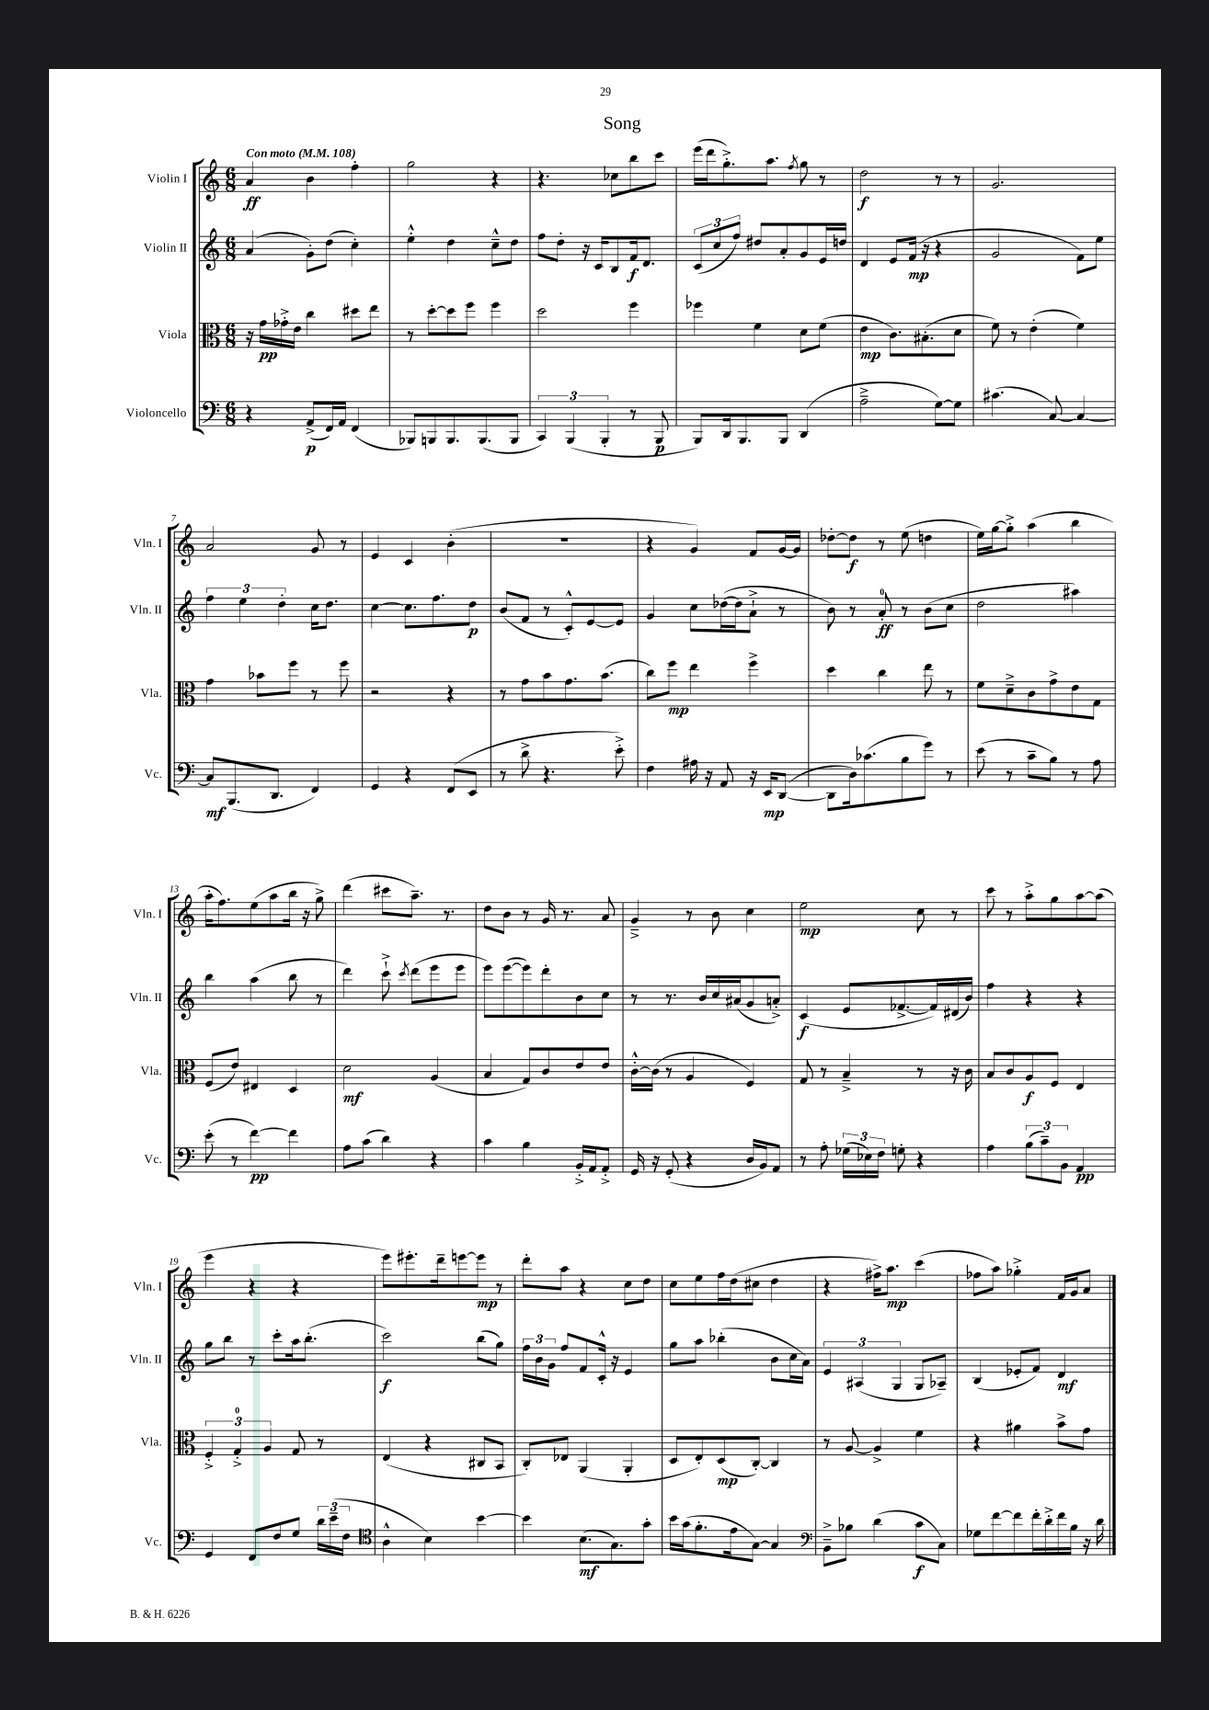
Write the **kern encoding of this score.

**kern	**dynam	**kern	**dynam	**kern	**dynam	**kern	**dynam
*part4	*part4	*part3	*part3	*part2	*part2	*part1	*part1
*staff4	*staff4	*staff3	*staff3	*staff2	*staff2	*staff1	*staff1
*I"Violoncello	*	*I"Viola	*	*I"Violin II	*	*I"Violin I	*
*I'Vc.	*	*I'Vla.	*	*I'Vln. II	*	*I'Vln. I	*
*clefF4	*	*clefC3	*	*clefG2	*	*clefG2	*
*k[]	*	*k[]	*	*k[]	*	*k[]	*
*M6/8	*	*M6/8	*	*M6/8	*	*M6/8	*
*MM108	*	*MM108	*	*MM108	*	*MM108	*
=1	=1	=1	=1	=1	=1	=1	=1
!	!	!	!	!	!	!LO:TX:a:B:t=Con moto	!
4r	.	16r	.	(4a/	.	4a/	ff
.	.	16g\LL	pp	.	.	.	.
.	.	16g-X'^\	.	.	.	.	.
.	.	16e\JJ	.	.	.	.	.
(8AA^/L	p	4cc\	.	8g'\L)	.	4b\	.
16FF/L)	.	.	.	(8dd\J	.	.	.
16AA/JJ	.	.	.	.	.	.	.
(4FF/	.	8dd#X\L	.	4cc'\)	.	4ff'\	.
.	.	8ee\J	.	.	.	.	.
=2	=2	=2	=2	=2	=2	=2	=2
8BBB-X/L)	.	8r	.	4ee'^^\	.	2gg\	.
8BBBn/	.	[8dd'\L	.	.	.	.	.
8.BBB/	.	8dd\]	.	4dd\	.	.	.
.	.	8ff\J	.	.	.	.	.
(8.BBB/	.	.	.	.	.	.	.
.	.	4ff\	.	8cc~^^\L	.	4r	.
8BBB/J	.	.	.	8dd\J	.	.	.
=3	=3	=3	=3	=3	=3	=3	=3
6CC/)	.	2dd\	.	8ff\L	.	4.r	.
.	.	.	.	8dd'\J	.	.	.
(6BBB/	.	.	.	.	.	.	.
.	.	.	.	16r	.	.	.
.	.	.	.	16c/KL	.	.	.
6BBB'/	.	.	.	.	.	.	.
.	.	.	.	8B/	.	8cc-X\L	.
8r	.	4ff\	.	16f/k	f	8bb\	.
.	.	.	.	8.d/J	.	.	.
8BBB/	p	.	.	.	.	8ccc\J	.
=4	=4	=4	=4	=4	=4	=4	=4
8BBB/L)	.	4ff-X\	.	(12c/L	.	(16eee\LL	.
.	.	.	.	.	.	16ddd\J	.
.	.	.	.	12cc/	.	.	.
16DD/k	.	.	.	.	.	8.gg'^\)	.
.	.	.	.	12ff/J)	.	.	.
8.BBB/	.	.	.	.	.	.	.
.	.	4f\	.	8dd#X/L	.	.	.
.	.	.	.	.	.	8.aa\J	.
8BBB/J	.	.	.	8a'/	.	.	.
.	.	.	.	.	.	8qff/	.
(4DD/	.	8d\L	.	8g/	.	8gg\	.
.	.	(8f\J	.	16e/L	.	8r	.
.	.	.	.	16ddn/JJ	.	.	.
=5	=5	=5	=5	=5	=5	=5	=5
2A~^\	.	4e\	mp	4d/	.	2dd\	f
.	.	8.c\L)	.	8e/L	.	.	.
.	.	.	.	(16f/Jk	mp	.	.
.	.	(8.B#X'\	.	16r	.	.	.
[8G\L)	.	.	.	4r	.	8r	.
8G\J]	.	8d\J	.	.	.	8r	.
=6	=6	=6	=6	=6	=6	=6	=6
(4.c#X\	.	8f\)	.	2g/	.	2.g/	.
.	.	8r	.	.	.	.	.
.	.	(4e'\	.	.	.	.	.
[8C/)	.	.	.	.	.	.	.
4C/_	.	4f\)	.	8f\L)	.	.	.
.	.	.	.	8ee\J	.	.	.
!!LO:LB:g=z
=7	=7	=7	=7	=7	=7	=7	=7
8C/L]	mf	4g\	.	6ff\	.	2a/	.
(8.BBB/	.	.	.	.	.	.	.
.	.	.	.	6ee\	.	.	.
.	.	8b-X\L	.	.	.	.	.
8.DD/J	.	.	.	.	.	.	.
.	.	.	.	6dd'\	.	.	.
.	.	8ff\J	.	.	.	.	.
4FF/)	.	8r	.	16cc\KL	.	8g/	.
.	.	.	.	8.dd\J	.	.	.
.	.	8ff\	.	.	.	8r	.
=8	=8	=8	=8	=8	=8	=8	=8
4GG/	.	2r	.	[4cc\	.	4e/	.
4r	.	.	.	8.cc\L]	.	4c/	.
.	.	.	.	8.ff\	.	.	.
(8FF/L	.	4r	.	.	.	(4b'\	.
8EE/J	.	.	.	8dd\J	p	.	.
=9	=9	=9	=9	=9	=9	=9	=9
8r	.	8r	.	(8b/L	.	2.r	.
8d^\	.	8g\L	.	8f/J	.	.	.
4.r	.	8b\	.	8r	.	.	.
.	.	8.g\	.	8c'^^/L)	.	.	.
.	.	.	.	[8e/	.	.	.
.	.	(8.b\J	.	.	.	.	.
8e'^\)	.	.	.	8e/J]	.	.	.
=10	=10	=10	=10	=10	=10	=10	=10
4F\	.	8cc\L)	.	4g/	.	4r	.
.	.	8ff\J	mp	.	.	.	.
16A#X\	.	4ee\	.	8cc\L	.	4g/)	.
16r	.	.	.	.	.	.	.
8AA/	.	.	.	([16dd-X\L	.	.	.
.	.	.	.	16dd-\J]	.	.	.
16r	.	4ff^\	.	8a`^\J	.	8f/L	.
16EE/KL	mp	.	.	.	.	.	.
([8DD/J	.	.	.	8r	.	[16g/L	.
.	.	.	.	.	.	16g/JJ]	.
=11	=11	=11	=11	=11	=11	=11	=11
8DD\L]	.	4dd\	.	8b\)	.	[8dd-X'\L	.
16D\k)	.	.	.	8r	.	8dd-\J]	f
(8.c-X\	.	.	.	.	.	.	.
.	.	4cc\	.	8a'/	ff	8r	.
8B\	.	.	.	8r	.	(8ee\	.
8g\J)	.	8ee\	.	(8b\L	.	4ddn\	.
8r	.	8r	.	8cc\J	.	.	.
=12	=12	=12	=12	=12	=12	=12	=12
(8e\	.	8f\L	.	2dd\	.	16ee\LL)	.
.	.	.	.	.	.	[16gg\J	.
8r	.	8d~^\	.	.	.	8gg'^\J]	.
8c~\L	.	8c\	.	.	.	(4aa\	.
8B\J)	.	8g^\	.	.	.	.	.
8r	.	8e\	.	4aa#X\)	.	4bb\	.
8A\	.	8G\J	.	.	.	.	.
!!LO:LB:g=z
=13	=13	=13	=13	=13	=13	=13	=13
(8e'\	.	(8F/L	.	4bb\	.	16aa'\KL	.
.	.	.	.	.	.	8.ff\)	.
8r	.	8e/J)	.	.	.	.	.
[4f\)	pp	4E#X/	.	(4aa\	.	(8ee\	.
.	.	.	.	.	.	8aa\	.
4f\]	.	4D/	.	8bb\	.	16bb\Jk	.
.	.	.	.	.	.	16r	.
.	.	.	.	8r	.	8gg^\)	.
=14	=14	=14	=14	=14	=14	=14	=14
8A\L	.	2d\	mf	4ddd\)	.	(4ddd\	.
(8c\J	.	.	.	.	.	.	.
4d\)	.	.	.	8ccc`^\	.	8ccc#X\L	.
.	.	.	.	8qccc/	.	.	.
.	.	.	.	(8ddd\L	.	8.aa~\J)	.
4r	.	(4A/	.	8eee\	.	.	.
.	.	.	.	.	.	8.r	.
.	.	.	.	8eee\J	.	.	.
=15	=15	=15	=15	=15	=15	=15	=15
4c\	.	4B/	.	8eee\L)	.	8dd\L	.
.	.	.	.	([8eee\	.	8b\J	.
4B\	.	8G/L)	.	8eee\])	.	8r	.
.	.	8c/	.	8ddd'\	.	16g/	.
.	.	.	.	.	.	8.r	.
16BB'^/LL	.	8e/	.	8b\	.	.	.
16AA/J	.	.	.	.	.	.	.
8AA'^/J	.	8e/J	.	8cc\J	.	8a/	.
=16	=16	=16	=16	=16	=16	=16	=16
16GG/	.	[16c'^^\LL	.	8r	.	4g~^/	.
16r	.	(16c\JJ]	.	.	.	.	.
(8GG'/	.	8r	.	8.r	.	.	.
4r	.	4A/	.	.	.	8r	.
.	.	.	.	16b/LL	.	.	.
.	.	.	.	16cc/	.	8b\	.
.	.	.	.	(16a#X/J	.	.	.
16D/LL	.	4F/)	.	8g/	.	4cc\	.
16BB/J)	.	.	.	.	.	.	.
8AA/J	.	.	.	8an'^/J)	.	.	.
=17	=17	=17	=17	=17	=17	=17	=17
8r	.	8G/	.	(4c/	f	2ee\	mp
8A'\	.	8r	.	.	.	.	.
(24G-X\LL	.	4B~^/	.	8e/L	.	.	.
24E-X\)	.	.	.	.	.	.	.
24F\JJ	.	.	.	.	.	.	.
8Gn'\	.	.	.	[8.f-X^/	.	.	.
4r	.	8r	.	.	.	8cc\	.
.	.	.	.	16f-/L])	.	.	.
.	.	16r	.	(16d#X/	.	8r	.
.	.	16c\	.	16b/JJ)	.	.	.
=18	=18	=18	=18	=18	=18	=18	=18
4A\	.	8B/L	.	4ff\	.	8ccc\	.
.	.	8c/	.	.	.	8r	.
(12B\L	.	8A/	f	4r	.	8aa'^\L	.
12c~\)	.	.	.	.	.	.	.
.	.	8F/J	.	.	.	8gg\	.
12BB\J	.	.	.	.	.	.	.
4AA/	pp	4E/	.	4r	.	[8aa\	.
.	.	.	.	.	.	(8aa\J]	.
!!LO:LB:g=z
=19	=19	=19	=19	=19	=19	=19	=19
4GG/	.	6F'^/	.	8gg\L	.	4eee\	.
.	.	.	.	8bb\J	.	.	.
.	.	6G'^/	.	.	.	.	.
8FF/L	.	.	.	8r	.	4r	.
.	.	6A/	.	.	.	.	.
8F/	.	.	.	8ccc'\L	.	.	.
8G/J	.	8G/	.	16aa\k	.	4r	.
.	.	.	.	(8.bb'\J	.	.	.
24d\LL	.	8r	.	.	.	.	.
(24e~\	.	.	.	.	.	.	.
24F\JJ	.	.	.	.	.	.	.
=20	=20	=20	=20	=20	=20	=20	=20
*clefC4	*	*	*	*	*	*	*
4A^^\	.	(4E/	.	2ccc\)	f	8eee\L)	.
.	.	.	.	.	.	8.eee#X'\	.
4B\)	.	4r	.	.	.	.	.
.	.	.	.	.	.	16ddd~\k	.
.	.	.	.	.	.	[8eeen\	.
[4b\	.	8C#X/L	.	(8bb\L	.	8eee\J]	mp
.	.	8BB/J	.	8gg\J)	.	8r	.
=21	=21	=21	=21	=21	=21	=21	=21
4b\]	.	8C'/L)	.	24ff\LL	.	8ddd'\L	.
.	.	.	.	24b\	.	.	.
.	.	.	.	24g\JJ	.	.	.
.	.	8E-X/J	.	8ff/L	.	8aa\J	.
(8.B\L	mf	(4AA/	.	8f/	.	4r	.
.	.	.	.	16c'^^/Jk	.	.	.
8.G\)	.	.	.	16r	.	.	.
.	.	4AA'/	.	4e/	.	8cc\L	.
8g'\J	.	.	.	.	.	8dd\J	.
=22	=22	=22	=22	=22	=22	=22	=22
16b\LL	.	8D/L	.	8gg\L	.	8cc\L	.
(16g\J	.	.	.	.	.	.	.
8.f'\	.	8E'/)	.	8aa\J	.	8ee\	.
.	.	(8D/	mp	(4bb-X'\	.	16ff\L	.
16e\k	.	.	.	.	.	(16dd\J	.
[8G\J)	.	[8C'/J)	.	.	.	8cc#X\J	.
4G/]	.	4C/]	.	8b\L	.	4dd\	.
.	.	.	.	16cc\L	.	.	.
.	.	.	.	16a\JJ)	.	.	.
=23	=23	=23	=23	=23	=23	=23	=23
*clefF4	*	*	*	*	*	*	*
8BB~^\L	.	8r	.	6e/	.	4r	.
8B-X\J	.	[8A/	.	.	.	.	.
.	.	.	.	(6A#X/	.	.	.
(4d\	.	4A^/]	.	.	.	16ff#X^\KL)	.
.	.	.	.	.	.	8.aa\J	mp
.	.	.	.	6G/	.	.	.
8c\L	f	4f\	.	8G/L	.	(4ccc\	.
8C\J)	.	.	.	8A-X~/J)	.	.	.
=24	=24	=24	=24	=24	=24	=24	=24
8G-X\L	.	4r	.	(4B/	.	8ff-X\L	.
[8f\	.	.	.	.	.	8aa\J)	.
8f\]	.	4a#X\	.	8e-X'/L	.	4gg-X'^\	.
16f'\L	.	.	.	8f/J)	.	.	.
16d'^\	.	.	.	.	.	.	.
16f\	.	8b^\L	.	4d/	mf	16f/LL	.
16B\JJ	.	.	.	.	.	16g/J	.
16r	.	8g\J	.	.	.	8a/J	.
16d\	.	.	.	.	.	.	.
==	==	==	==	==	==	==	==
*-	*-	*-	*-	*-	*-	*-	*-
